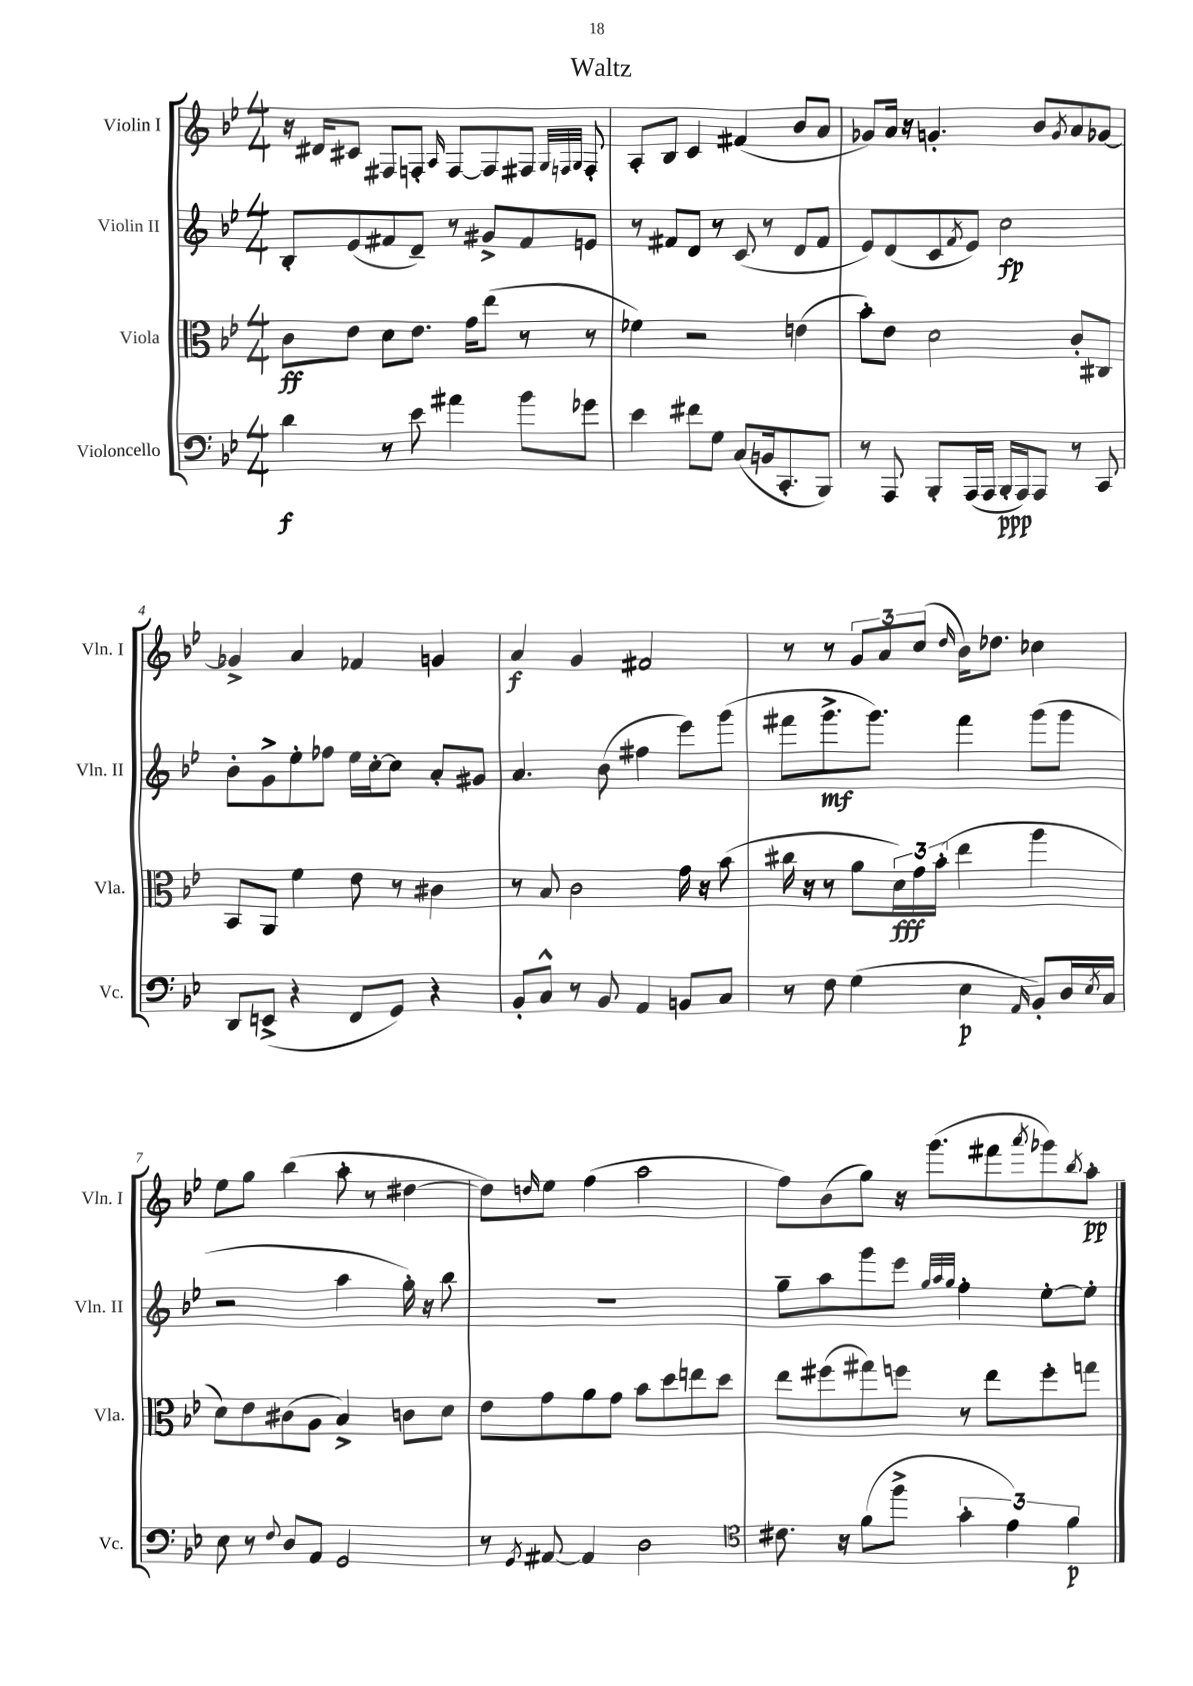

**kern	**kern	**kern	**kern
*staff4	*staff3	*staff2	*staff1
*clefF4	*clefC3	*clefG2	*clefG2
*k[b-e-]	*k[b-e-]	*k[b-e-]	*k[b-e-]
*M4/4	*M4/4	*M4/4	*M4/4
4d	8c	8B-'	16r
.	.	.	16d#
.	8e-	(8e-	8c#
8r	8d	8f#	8F#
8e-	8.e-	8d~)	8F'
.	.	.	16qqA
4a#	.	8r	[8F
.	16g	.	.
.	(8ee-	8g#^	8F]
8b-	8r	8f#	8F#
.	.	.	32qqG
.	.	.	32qqF
.	.	.	32qqG
8g-	8r	8e	8F'
=	=	=	=
4e-	4f-)	8r	8A'
.	.	8f#	8B-
8f#	2r	8d	4c
8G	.	8r	.
(8C	.	(8c	(4f#
16BB	.	8r	.
8.CC'	.	.	.
.	(4e	8d	8b-
8BBB-)	.	8f#	8a
=	=	=	=
8r	8b-')	8e-)	8g-)
8AAA	8e-	(8d	16a
.	.	.	16r
8BBB-'	2d	8c	4.g'
.	.	8qf	.
(16AAA	.	8e-)	.
16AAA	.	.	.
16BBB-'	.	2cc	.
16AAA)	.	.	.
8AAA	.	.	8b-
.	.	.	8qg
8r	8c'	.	8a
8CC	8C#	.	[8g-
=	=	=	=
8DD	8BB-	8b-'	4g-^]
(8EE^	8AA	8g^	.
4r	4f	8ee-'	4a
.	.	8ff-	.
8FF	8e-	16ee-	4f-
.	.	[16cc'	.
8GG)	8r	8cc]	.
4r	4c#	8a'	4g
.	.	8g#	.
=	=	=	=
8BB-'	8r	4.a	4a
8C^^	8B-	.	.
8r	2c	.	4g
8BB-	.	(8b-	.
4AA	.	4ff#	2f#
8BB	16g	8eee-)	.
.	16r	.	.
8C	(8b-	(8ggg	.
=	=	=	=
8r	16cc#	8fff#	8r
.	16r	.	.
8F	8r	8.ggg^	8r
(4G	8a	.	12g
.	.	8.ggg)	.
.	.	.	12a
.	24d)	.	.
.	24g	.	(12cc
.	(24b-'	.	.
.	.	.	16qqdd
4E-	4ee-	4fff#	16b-)
.	.	.	8.dd-
16qqAA	.	.	.
8BB-')	4aa	(8ggg	4cc-
16D	.	8ggg	.
8qE-	.	.	.
16C	.	.	.
=	=	=	=
8E-	8d)	2r	8ee-
8r	8e-	.	8gg
8qqF	.	.	.
8D	(8c#	.	(4bb-
8AA	8A	.	.
2GG	4B-^)	4aa	8aa'
.	.	.	8r
.	8c	16gg')	[4dd#
.	.	16r	.
.	8d	8bb-	.
=	=	=	=
8r	8e-	1r	8dd#])
8qGG	.	.	16qqdd
[8AA#	8g	.	8ee-
4AA#]	8a	.	(4ff
.	8g	.	.
2D	8b-	.	2aa
.	8dd	.	.
.	8ee	.	.
.	8dd	.	.
=	=	=	=
*clefC4	*	*	*
8.c#	8ee-	8gg~	8ff)
.	(8ff#	8aa	(8b-
16r	.	.	.
(8f	8gg#)	8ggg	8gg)
8ff^	8ff	8eee-	16r
.	.	.	(8.ggg
.	.	32qqgg	.
.	.	32qqaa	.
.	.	32qqgg	.
6g'	8r	4ff'	.
.	8ee-	.	8fff#
6e-)	.	.	.
.	.	.	8qaaa
.	8ff'	[8ee-'	8ggg-)
6f	.	.	.
.	.	.	8qbb-
.	8gg	8ee-']	8aa'
==	==	==	==
*-	*-	*-	*-
